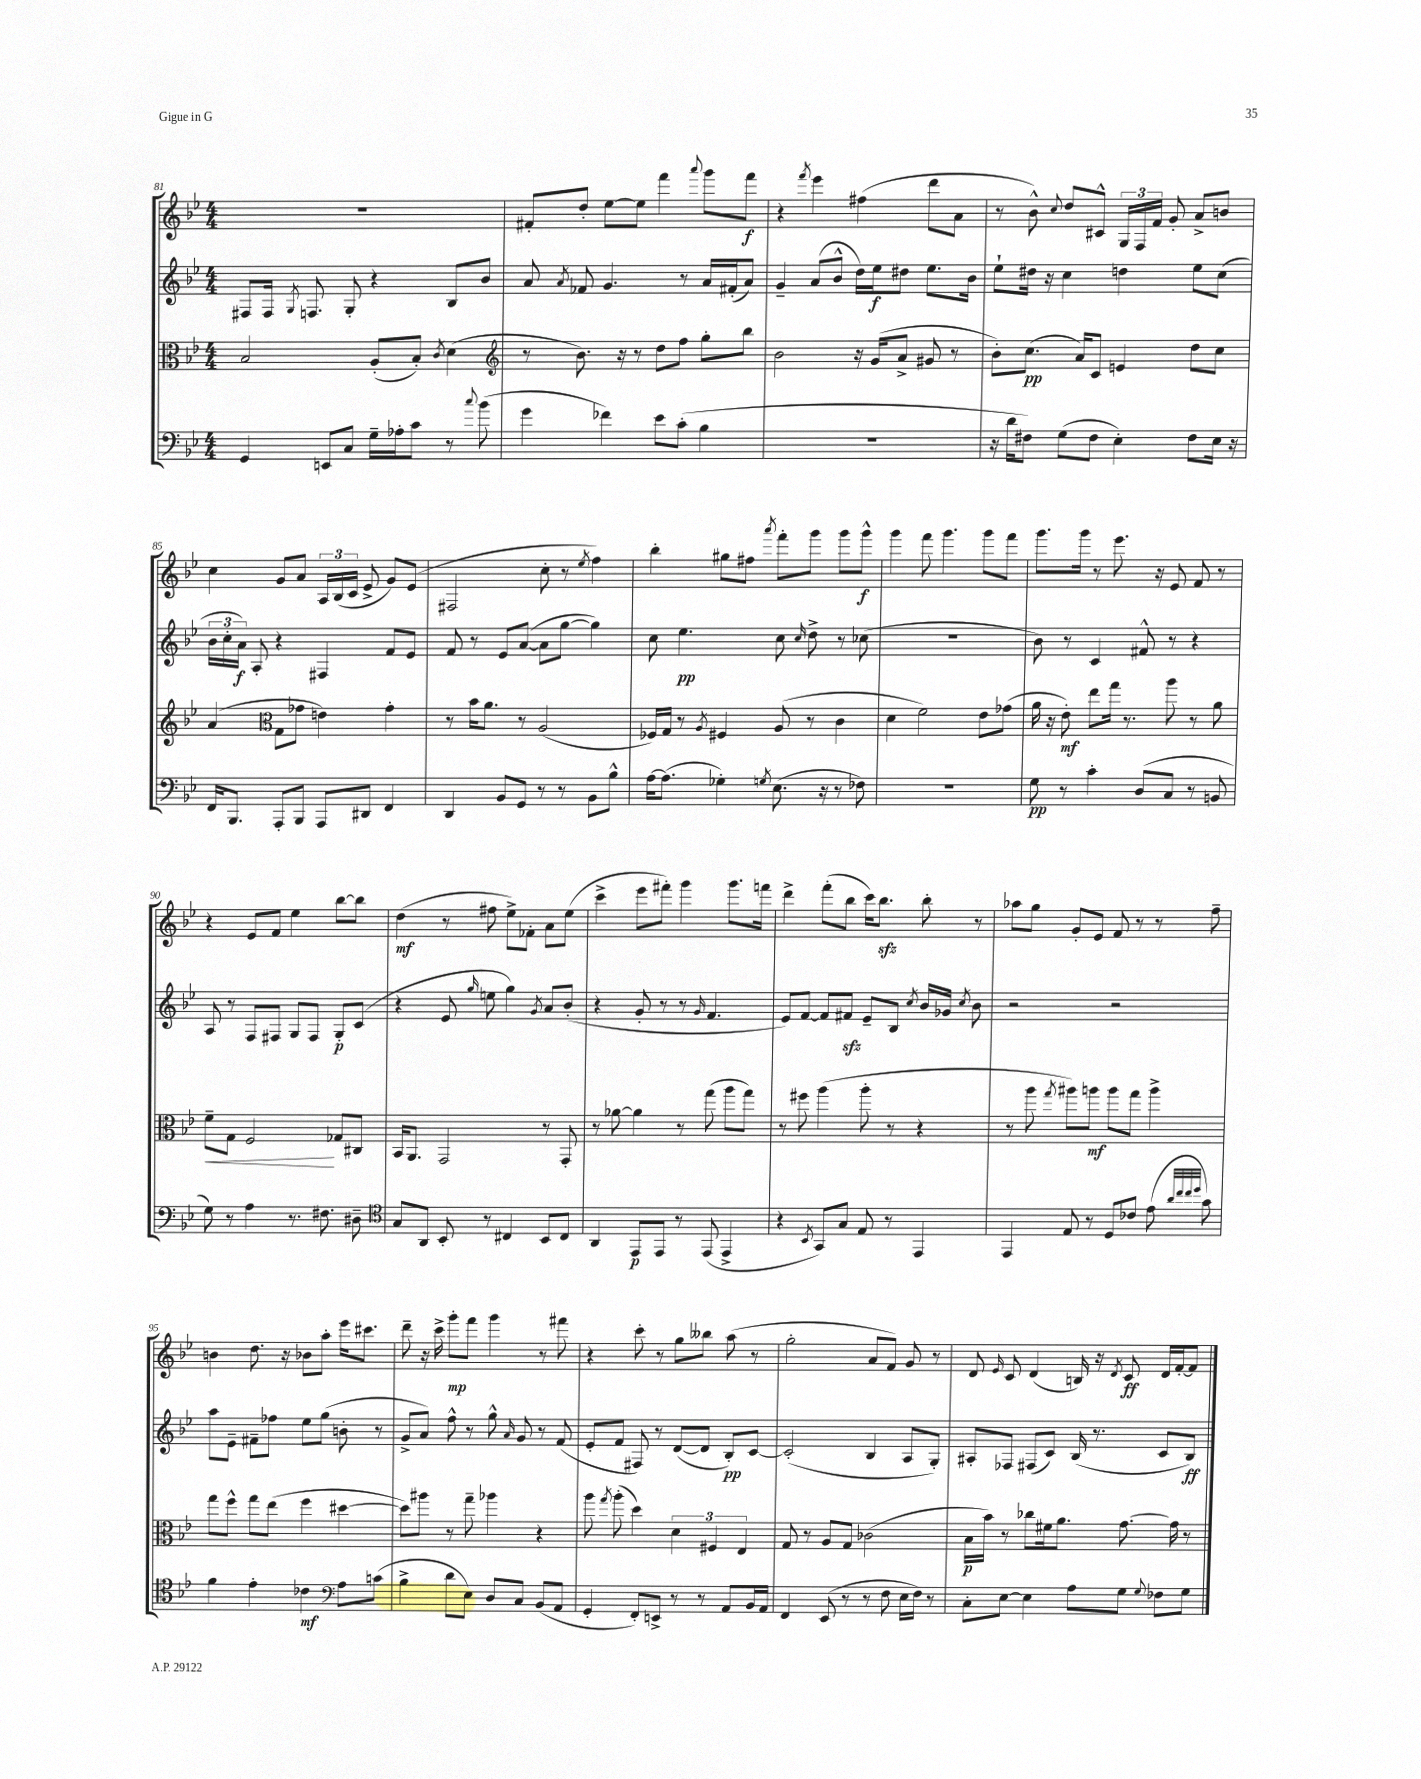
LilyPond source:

<<
\new StaffGroup <<
\new Staff = "s0" {
    \clef treble \key bes \major \numericTimeSignature \time 4/4
    \autoBeamOff R1 |
    fis'8[-. d''8]-. ees''8[~ ees''8] f'''4 \appoggiatura { a'''8 } g'''8[ f'''8]\f |
    r4 \acciaccatura { f'''8 } ees'''4 fis''4( d'''8[ a'8] |
    r8 bes'8-^) \appoggiatura { c''8 } d''8[ cis'8]-^ \tuplet 3/2 { g16[ f16 f'16] } g'8-. a'8[-> b'8] |
    c''4 g'8[ a'8] \tuplet 3/2 { a16[ bes16( c'16] } ees'8-> g'8[) ees'8]( |
    fis2 c''8-. r8 \acciaccatura { ees''8 } f''4) |
    bes''4-. gis''8[ fis''8] \acciaccatura { a'''8 } f'''8[-. g'''8] g'''8[ g'''8]-^\f |
    g'''4 f'''8 g'''4. g'''8[ f'''8] |
    g'''8.[ g'''16] r8 ees'''8. r16 ees'8 f'8 r8 |
    r4 ees'8[ f'8] ees''4 bes''8[~ bes''8] |
    d''4\mf( r8 fis''8 ees''8[->) fes'8]-. a'8[ ees''8]( |
    c'''4-> ees'''8[ fis'''8]-.) g'''4 g'''8.[ f'''16] |
    d'''4-> f'''8[-.( bes''8] c'''16[) bes''8.]\sfz bes''8-. r8 |
    aes''8[ g''8] g'8[-. ees'8] f'8 r8 r8 f''8-- |
    b'4 d''8. r16 bes'8[ a''8]-. ees'''16[ cis'''8.] |
    d'''8-- r16 c'''16-> g'''8[-.\mp f'''8] g'''4 r8 fis'''8 |
    r4 c'''8-. r8 g''8[ beses''8] a''8( r8 |
    g''2-. a'8[ f'8]) g'8 r8 |
    d'8 \grace { ees'16 } c'8 d'4( b16) r16 \acciaccatura { d'8 } c'8\ff d'16[ f'16~-. f'8] \bar "|." |
}
\new Staff = "s1" {
    \clef treble \key bes \major \numericTimeSignature \time 4/4
    \autoBeamOff fis8[ fis16] \acciaccatura { g8 } f8. g8-. r4 bes8[ bes'8] |
    a'8 \acciaccatura { a'8 } fes'8 g'4. r8 a'16[ fis'16-.( a'8]) |
    g'4-- a'8[( bes'8]-^ d''16[) ees''16\f dis''8] ees''8.[ bes'16] |
    ees''8[-! dis''16] r16 c''4 d''4 ees''8[ c''8]( |
    \tuplet 3/2 { bes'16[ c''16-. a'16]\f) } a8-. r4 fis4 f'8[ ees'8] |
    f'8 r8 ees'8[ a'8]~( a'8[ g''8]~ g''4) |
    c''8 ees''4.\pp c''8 \grace { c''16 } d''8-> r8 ces''8( |
    R1 |
    bes'8) r8 c'4 fis'8-^ r8 r4 |
    a8 r8 f8[ fis8] g8[ fis8] g8[-.\p c'8]( |
    r4 ees'8 \grace { g''16 } e''8 g''4) \acciaccatura { g'8 } a'8[ bes'8]-.( |
    r4 g'8-. r8 r8 \grace { g'16 } f'4. |
    ees'8[) f'8]~ f'8[ fis'8]\sfz ees'8[-- bes8] \acciaccatura { c''8 } bes'16[ ges'16] \acciaccatura { c''8 } bes'8 |
    r2 r2 |
    a''8[ ees'8]-- fis'8[-- fes''8] ees''8[ g''8]( b'8-. r8 |
    g'8[-> a'8]) f''8-^ r8 g''8-^ \grace { a'16 } g'8 r8 f'8( |
    ees'8[-. f'8] fis8) r8 d'8[~( d'8] bes8[-.\pp) c'8]~ |
    c'2-.( bes4 a8[ g8]-.) |
    ais8[-. fes8] fis8[( c'8]) bes16( r8. c'8[ bes8]\ff) \bar "|." |
}
\new Staff = "s2" {
    \clef alto \key bes \major \numericTimeSignature \time 4/4
    \autoBeamOff bes2 a8[-.( bes8]-.) \acciaccatura { c'8 } d'4( |
    \clef treble r8 bes'8.) r16 r8 d''8[ f''8] g''8[-. bes''8] |
    bes'2 r16 g'16[( a'8]-> gis'8 r8 |
    bes'8[-.) c''8.]\pp( a'16[) c'8] e'4 d''8[ c''8] |
    a'4( \clef alto g8[ ges'8] e'4) ges'4-. |
    r8 bes'16[ a'8.] r8 a2( |
    fes16[) g16] r8 \acciaccatura { a8 } fis4 a8( r8 c'4 |
    d'4 f'2) ees'8[ ges'8]( |
    a'16 r16 ees'8-.\mf) ees''8[ g''16] r8. a''8 r8 a'8 |
    f'8[--\< g8] f2\! ges8[ cis8] |
    bes,16[ a,8.] g,2 r8 g,8-. |
    r8 aes'8~ aes'4 r8 g''8( a''8[ g''8]) |
    r8 fis''8 a''4( a''8-. r8 r4 |
    r8 a''8 \acciaccatura { g''8 } ais''8[) a''8]\mf a''8[ g''8] a''4-> |
    g''8[ f''8]-^ g''8[ ees''8]( f''4 dis''4~ |
    dis''8[) ais''8] r8 g''8-- aes''4 r4 |
    a''8 \acciaccatura { g''8 } a''8-.( d''4) \tuplet 3/2 { d'4 fis4 ees4 } |
    g8 r8 a8[ g8] ces'2( |
    bes16[\p bes'16]) r8 ces''8[ fis'16 a'8.] g'8.~ g'16 r8 \bar "|." |
}
\new Staff = "s3" {
    \clef bass \key bes \major \numericTimeSignature \time 4/4
    \autoBeamOff g,4 e,8[ c8] g16[-- aes16-. c'8] r8 \appoggiatura { c''8 } bes'8( |
    g'4 fes'4) ees'8[ c'8]-.( bes4 |
    R1 |
    r16 d'16[ fis8]) g8[( fis8] ees4-.) fis8[ ees16] r16 |
    f,16[ bes,,8.] a,,8[-. bes,,8] a,,8[ dis,8] f,4 |
    d,4 bes,8[ g,8] r8 r8 bes,8[ bes8]-^ |
    a16[~ a8.]( ges4-.) \acciaccatura { g8 } ees8.( r16 r8 fes8) |
    R1 |
    g8\pp r8 c'4-. d8[( c8] r8 b,8 |
    g8) r8 a4 r8. fis8. dis8-- |
    \clef tenor g8[ a,8] bes,8-. r8 cis4 bes,8[ cis8] |
    a,4 ees,8[\p ees,8] r8 ees,8( ees,4-> |
    r4 \acciaccatura { bes,8 } g,8[) g8] ees8 r8 ees,4 |
    ees,4 ees8 r8 d8[ ces'8] ees'8( \grace { a'32[ c''32 c''32 d''32] } g'8) |
    f'4 ees'4-. ces'4\mf \clef bass a8[ c'8]( |
    bes4-> d'8[ ees8]) d8[ c8] bes,8[( a,8] |
    g,4-. f,8[-.) e,8]-> r8 r8 a,8[ bes,16 a,16] |
    f,4 ees,8( r8 r8 f8 ees16[ f16]) r8 |
    c8[-. ees8]~ ees4 a8[ g8] \appoggiatura { g8 } fes8[ g8] \bar "|." |
}
>>
>>
\layout { \context { \Score currentBarNumber = #81 } }
